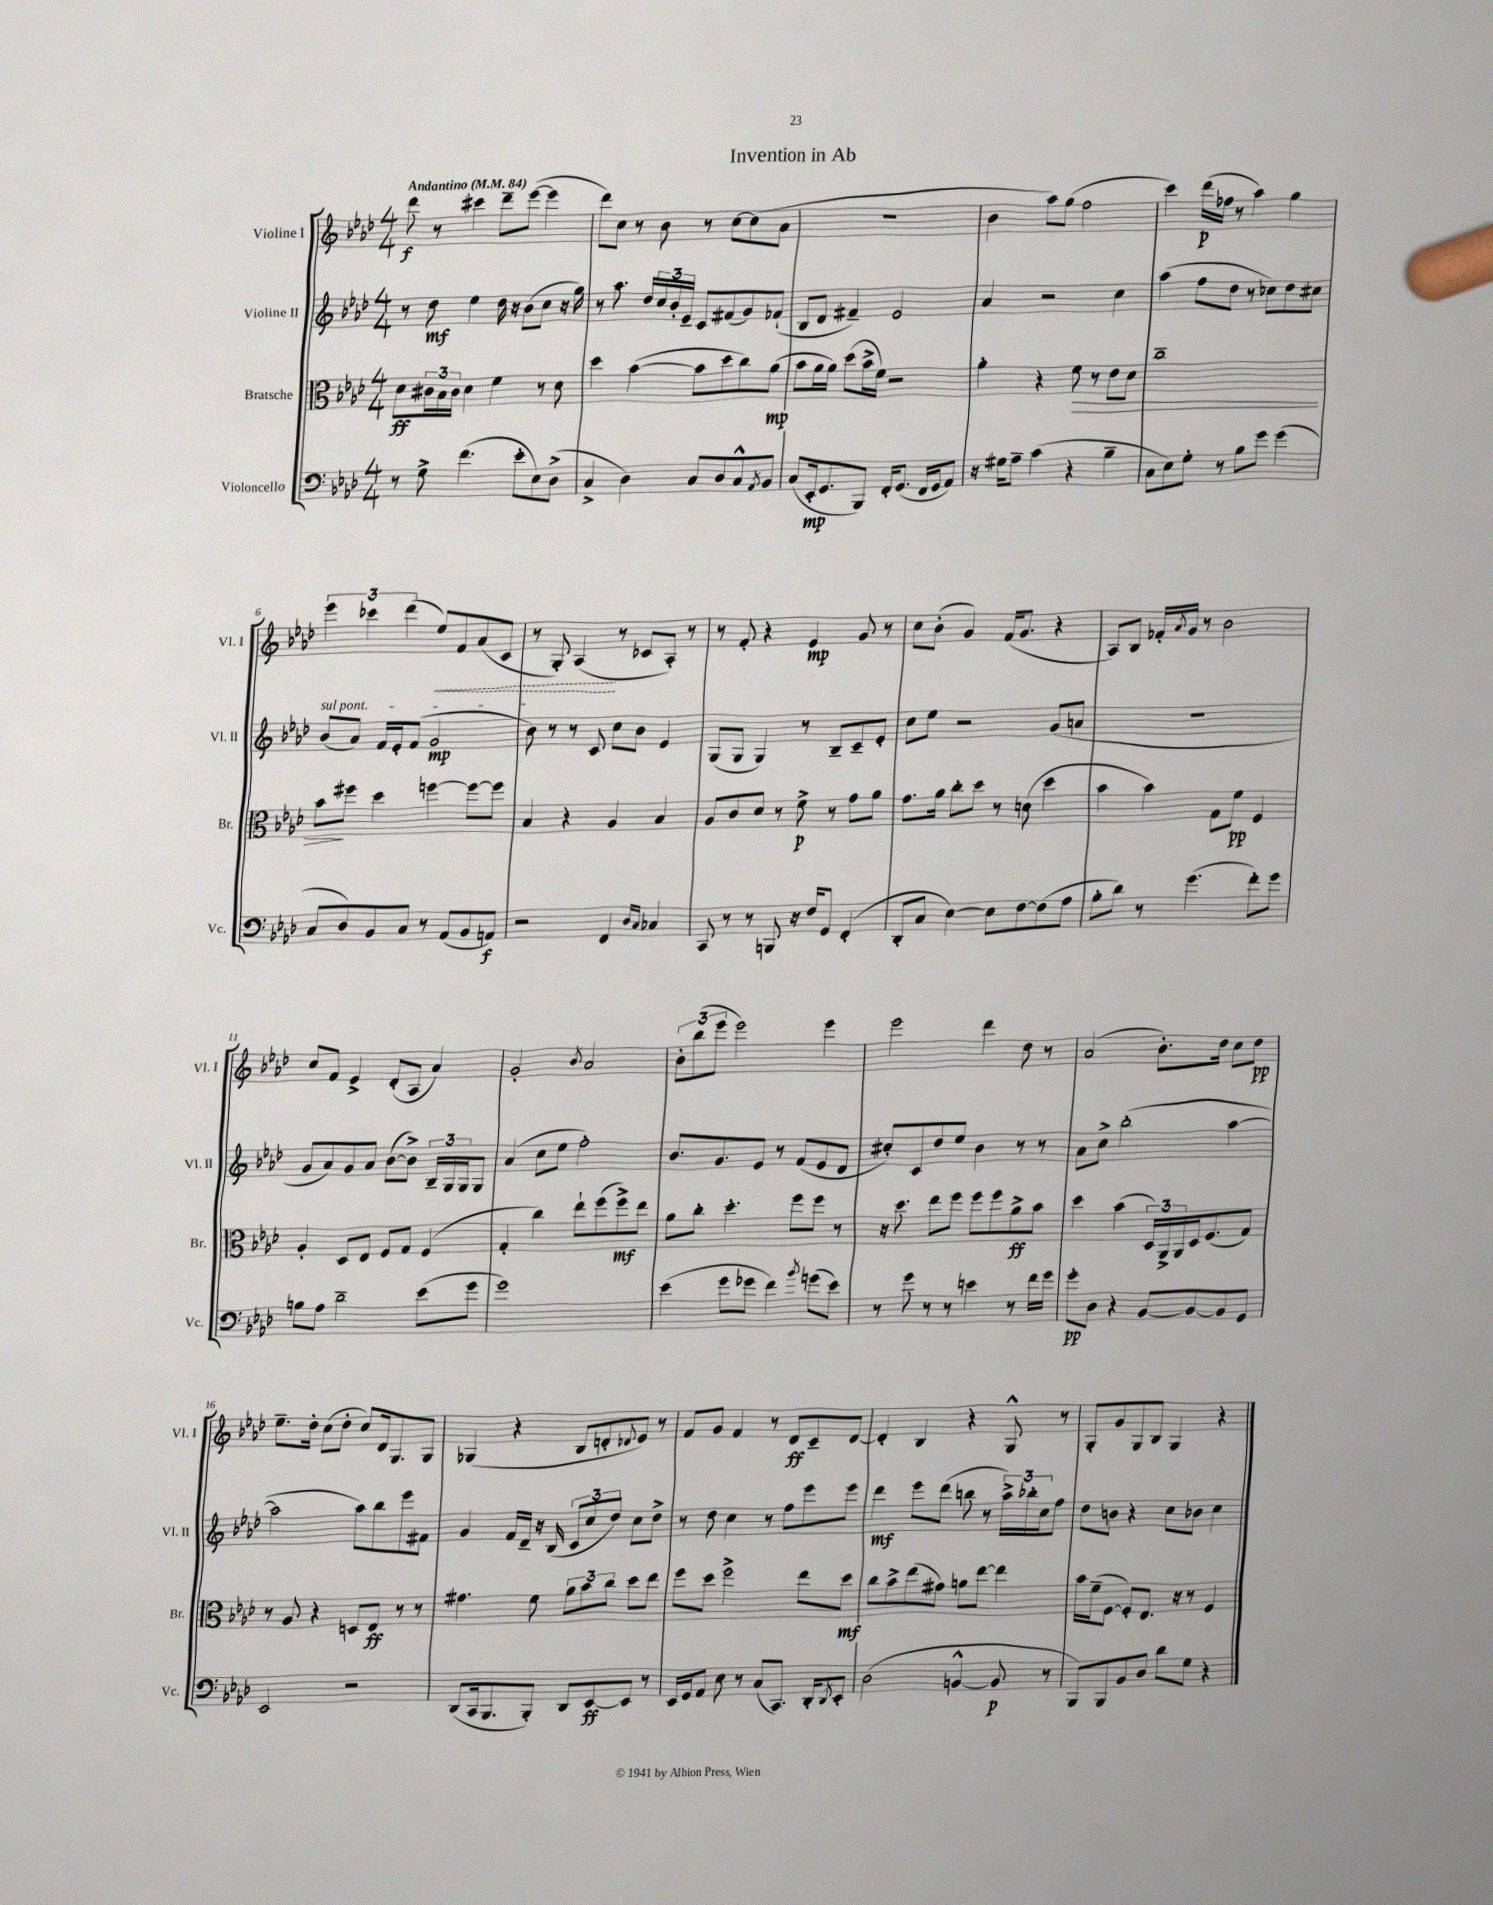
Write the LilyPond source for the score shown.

\header { title = "Invention in Ab" }
<<
\new StaffGroup <<
\new Staff = "s0" \with { instrumentName = "Violine I" shortInstrumentName = "Vl. I" } {
    \clef treble \key aes \major \numericTimeSignature \time 4/4 \tempo "Andantino" 4 = 84
    des'''8\f r8 cis'''4 des'''8-- ees'''8~( ees'''4 |
    des'''8) c''8 r8 bes'8 r8 c''8~ c''8( aes'8 |
    R1 |
    bes'4 aes''8) g''8( f''2 |
    c'''4) des'''16\p( fes''16 r8 aes''4) g''4 |
    \tuplet 3/2 { ees'''4 ces'''4 des'''4( } \once \override Hairpin.style = #'dashed-line ees''8\<) f'8 aes'8( c'8 |
    r8 g8-.) aes4\!( r8 ces'8 aes8-.) r8 |
    r8 f'8-. r4 ees'4\mp g'8 r8 |
    c''8 bes'8-.( g'4) f'16( g'8. r4 |
    aes8) bes8 fes'16-. \acciaccatura { aes'8 } g'16 r8 bes'2 |
    c''8 f'8 ees'4-> des'8-.( aes8 aes'4) |
    g'2-. \acciaccatura { bes'8 } aes'2 |
    \tuplet 3/2 { bes'8-. bes''8( ees'''8 } ees'''2) ees'''4 |
    ees'''2 des'''4 des''8 r8 |
    aes'2( bes'8.-.) des''16 c''8 des''8\pp |
    ees''8.-- des''16-. c''8( des''8-. c''8) des'16 g8. g8 |
    ges4( r4 bes8 d'8-. \appoggiatura { des'8 } ees'8) r8 |
    f'8 g'8 f'4 r8 des'8\ff c'8-- des'8~ |
    des'4-. bes4 r4 g8-^ r8 |
    g8-. g'8 g8 bes8 g4 r4 \bar "|." |
}
\new Staff = "s1" \with { instrumentName = "Violine II" shortInstrumentName = "Vl. II" } {
    \clef treble \key aes \major \numericTimeSignature \time 4/4
    r8 des''8\mf ees''4 des''16 r16 bes'8( c''8 r16 g''16) |
    r8 aes''8. des''16 \tuplet 3/2 { c''16 bes'16-. ees'16-- } c'8 fis'8( g'8) fes'8-!( |
    bes8 des'8 fis'4--) ees'2 |
    aes'4 r2 c''4 |
    aes''4( f''8 des''8 r8 ces''8) des''8 cis''8 |
    \once \override TextSpanner.bound-details.left.text = \markup { \italic "sul pont." } bes'8\startTextSpan( aes'8) f'16 ees'16-. f'8( g'2\mp |
    bes'8\stopTextSpan) r8 r8 c'8 c''8 bes'8 ees'4 |
    g8( g8 g4) r8 bes8-- c'8-- ees'8-. |
    c''8 ees''8 r2 g'8( a'8 |
    R1 |
    g'8 aes'8) g'8 aes'8 bes'8~( bes'8->) \tuplet 3/2 { bes16-- g16 g16 } g8 |
    aes'4( c''8 ees''8 f''2-.) |
    bes'8. g'8. ees'8 r8 f'8( ees'8 des'8 |
    cis''8-.) c'8 des''8 ees''8 bes'4 r8 r8 |
    aes'8 c''8-> bes''2-.( aes''4~ |
    aes''2 aes''8) bes''8 ees'''8 fis'8 |
    g'4 f'16 des'16-- r16 bes16( \tuplet 3/2 { c'8 c''8 des''8) } c''8 des''8-> |
    r8 des''8 c''4 r8 f''8 ees'''8 ees'''8 |
    des'''4\mf ees'''8 des'''8( b''8 r8 \tuplet 3/2 { aes''16->) bes''16-. c''16 } f''8 |
    des''8 b'8 r4 c''8 bes'8 c''4 \bar "|." |
}
\new Staff = "s2" \with { instrumentName = "Bratsche" shortInstrumentName = "Br." } {
    \clef alto \key aes \major \numericTimeSignature \time 4/4
    des'8\ff \tuplet 3/2 { cis'16 bes16 cis'16 } des'4 f'4 r8 des'8 |
    des''4 bes'4~( bes'8 des''8 c''8) aes'8\mp( |
    bes'8 aes'16 aes'16) des''8( bes'16-> f'16) r2 |
    aes'4-. r4 f'8\> r8 ees'8 des'8 |
    c''1-- |
    bes'8\! fis''8 des''4 f''4~ f''8~ f''8 |
    bes4 r4 aes4 bes4 |
    aes8 c'8 des'8 r8 f'8->\p r8 g'8 aes'8 |
    g'8. aes'16 c''8-. des''8 r8 d'8( des''4 |
    bes'4 bes'4) g8 f'8\pp f4 |
    aes4-. des8 ees8 f8 g8 f4( |
    g4-. c''4) ees''8-! f''8( f''8->\mf) ees''8 |
    aes'8 c''8-. des''4.-. f''8 f''8 r8 |
    r16 des''8. ees''8 f''8 f''8 f''8 aes'8->\ff bes'8 |
    des''4 bes'4( \tuplet 3/2 { des16) aes,16-> aes,16 } des16 f8.( g8) |
    r8 aes8 r4 d8 ees8\ff r8 r8 |
    gis'4. f'8 \tuplet 3/2 { aes'8 bes'8 c''8 } des''8 ees''8 |
    f''8 des''8 f''2-> ees''8 des''8\mf |
    c''8 bes'8-> ees''8( gis'8) a'8 ees''8~ ees''4 |
    bes'16 f'16--( f8~ f8-.) ees8. r16 r8 f4 \bar "|." |
}
\new Staff = "s3" \with { instrumentName = "Violoncello" shortInstrumentName = "Vc." } {
    \clef bass \key aes \major \numericTimeSignature \time 4/4
    r8 g8-> f'4.( ees'8-. ees8) des8->( |
    c4-> des4) c8 des8 c8-^ \acciaccatura { aes,8 } bes,8 |
    c8( ees,16-.\mp g,8. bes,,8) f,16-. g,8.( f,16 g,16 aes,8) |
    r16 gis16 aes8-- c'4( r4 bes4-- |
    c8 ees8) g8-. r8 bes8 g'8 g'4( |
    c8 des8) bes,8 c8 r8 aes,8( bes,8 a,8\f) |
    r2 f,4 \grace { des16 c16 } ces4 |
    c,8 r8 r8 b,,8 r16 f16 g,8 f,4-.( |
    des,8-. c8 ees4~) ees8 f8~ f8( aes8 |
    bes8-. des'8) r8 g'4.( f'8-.) g'8 |
    b8 aes8 des'2-- ees'8( g'8 |
    g'1) |
    ees'4( g'8 ges'8 f'4) \acciaccatura { bes'8 } g'8( ees'8) |
    r8 g'8 r8 r8 e'4 r8 f'16 g'16 |
    g'8-.\pp des8 r4 bes,8~ bes,8~ bes,8 g,8 |
    ees,2 r2 |
    des,8( c,16 bes,,8. bes,,8-.) des,8 ees,8~\ff ees,8 r8 |
    ees,16 g,16 aes,8 ees8 r8 c8( c,8.) des,16-. \acciaccatura { des,8 } ees,8-. |
    des2( b,4~-^ b,8\p r8 |
    bes,,8) bes,,8 bes,8 des8 des'8 g8 r4 \bar "|." |
}
>>
>>
